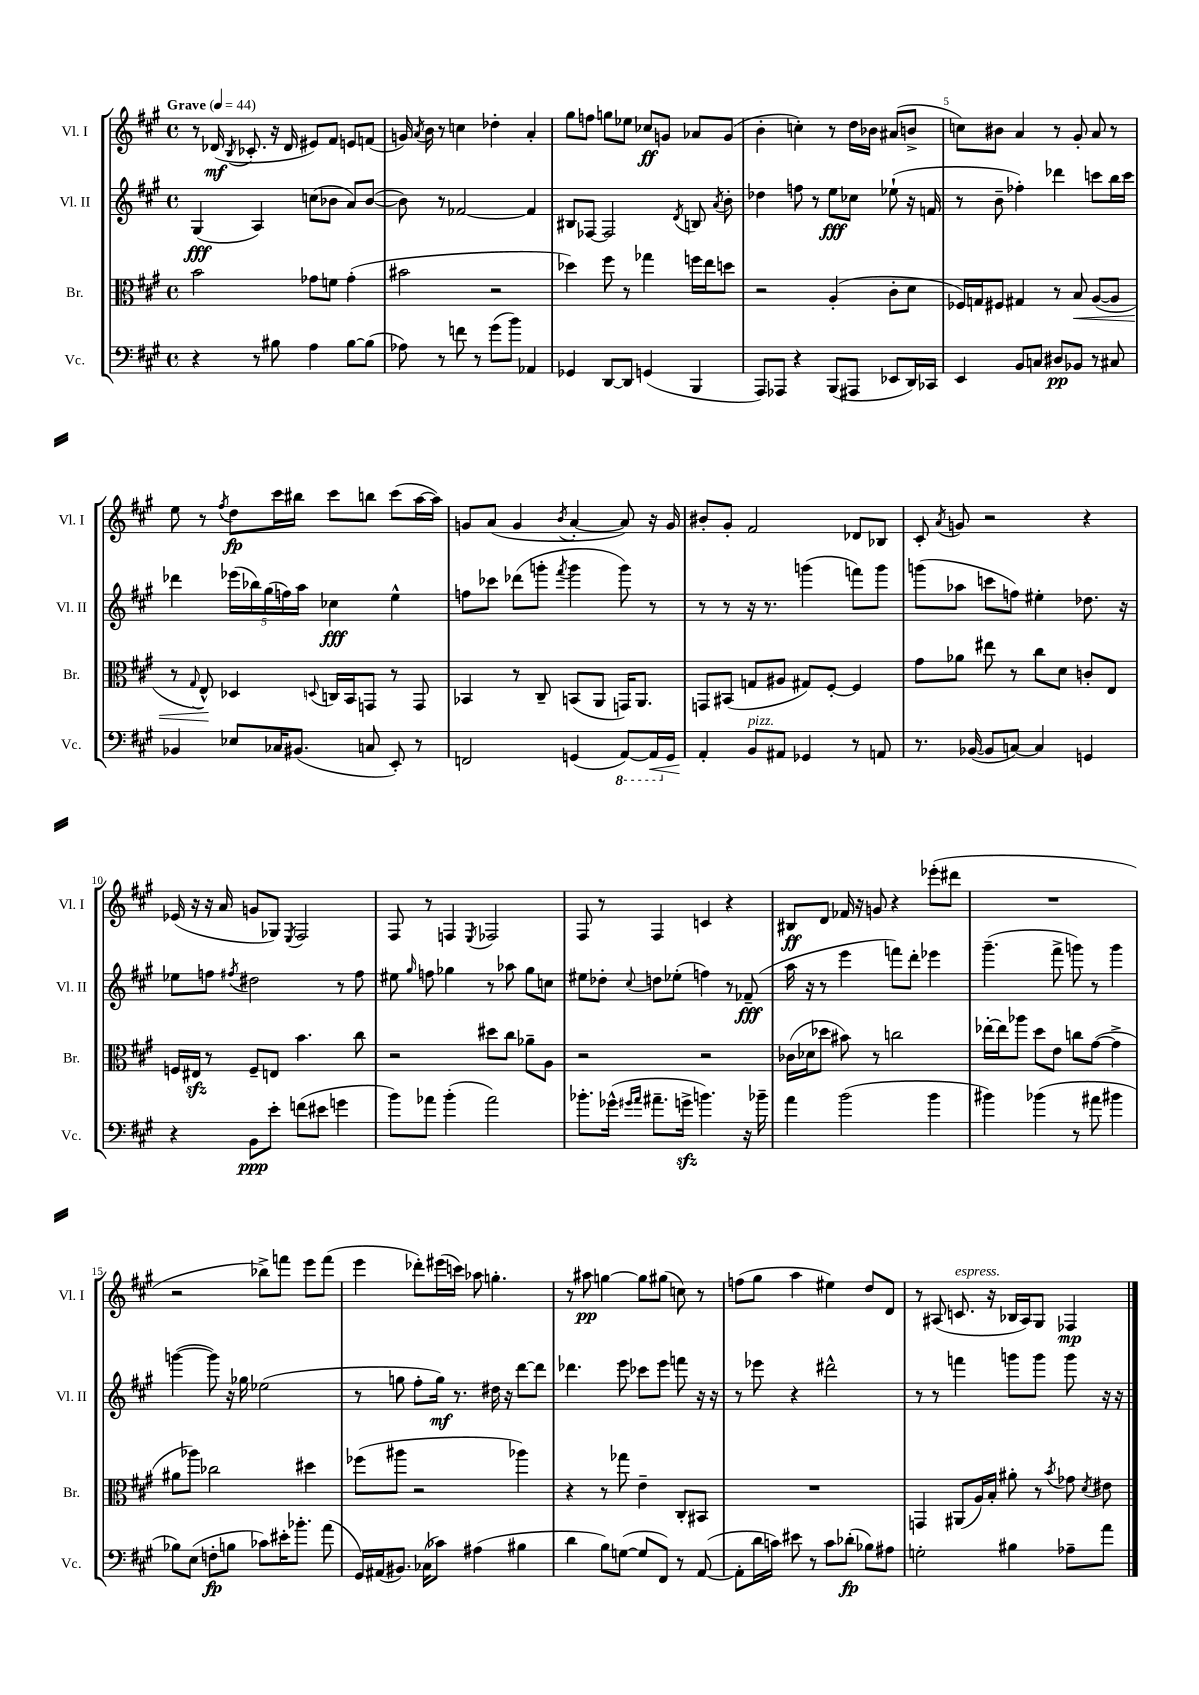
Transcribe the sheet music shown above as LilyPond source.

<<
\new StaffGroup <<
\new Staff = "s0" \with { instrumentName = "Vl. I" shortInstrumentName = "Vl. I" } {
    \clef treble \key a \major \defaultTimeSignature \time 4/4 \tempo "Grave" 4 = 44
    \autoBeamOff r8 des'16\mf( \acciaccatura { b8 } ces'8.-. r16 des'16 eis'8[) fis'8] e'8[ f'8]( |
    g'16) \acciaccatura { a'8 } b'16 r8 c''4 des''4-. a'4-. |
    gis''8[ f''8] g''8[ ees''8] ces''8[\ff g'8] aes'8[ g'8]( |
    b'4-. c''4-.) r8 d''16[ bes'16] ais'8[( b'8]-> |
    c''8[) bis'8] a'4 r8 gis'8-. a'8 r8 |
    e''8 r8 \acciaccatura { fis''8 } d''8[\fp cis'''16 bis''16] cis'''8[ b''8] cis'''8[( a''16~ a''16]) |
    g'8[ a'8]( g'4 \acciaccatura { b'8 } a'4~-. a'8) r16 g'16 |
    bis'8[-. gis'8]-. fis'2 des'8[ bes8] |
    cis'8-. \acciaccatura { a'8 } g'8 r2 r4 |
    ees'16( r16 r16 a'16 g'8[ ges8]) \acciaccatura { e8 } fis2 |
    fis8 r8 f4 \acciaccatura { e8 } fes2 |
    fis8 r8 fis4 c'4 r4 |
    bis8[\ff d'8] fes'16 r16 g'8 r4 ees'''8[-.( dis'''8] |
    R1 |
    r2 bes''8[->) f'''8] e'''8[ f'''8]( |
    e'''4 des'''8[-.) eis'''16( c'''16]) aes''8 g''4.-. |
    r8 ais''8\pp g''4~ g''8[ gis''8]( c''8) r8 |
    f''8[( gis''8] a''4 eis''4) d''8[ d'8] |
    r8 ais8( c'8.^\markup { \italic "espress." } r16 bes16[ ais16) gis8] fes4\mp \bar "|." |
}
\new Staff = "s1" \with { instrumentName = "Vl. II" shortInstrumentName = "Vl. II" } {
    \clef treble \key a \major \defaultTimeSignature \time 4/4
    \autoBeamOff gis4\fff( a4) c''8[( bes'8] a'8[) bes'8]~( |
    bes'8) r8 fes'2~ fes'4 |
    bis8[ fes8]~ fes2 \acciaccatura { d'8 } b8 \acciaccatura { a'8 } b'8-. |
    des''4 f''8 r8 e''8[\fff ces''8] ees''8-!( r16 f'16 |
    r8 b'8-- fes''4-.) des'''4 c'''8[ b''16 c'''16] |
    des'''4 \tuplet 5/4 { ees'''16[( bes''16) gis''16( f''16) a''16] } ces''4\fff e''4-^ |
    f''8[ ces'''8] des'''8[( g'''8]-. \acciaccatura { fis'''8 } g'''4 g'''8) r8 |
    r8 r8 r16 r8. g'''4( f'''8[) g'''8] |
    g'''8[( aes''8] c'''8[ f''8]) eis''4-. des''8. r16 |
    ees''8[ f''8] \acciaccatura { fis''8 } dis''2 r8 fis''8 |
    eis''8 \grace { gis''16 } f''8 ges''4 r8 aes''8 ges''8[ c''8] |
    eis''8[ des''8]-. \appoggiatura { cis''8 } d''8[ ees''8]-.( f''4) r8 fes'8--\fff( |
    a''16 r16 r8 e'''4 f'''8[) d'''8]-. ees'''4 |
    gis'''4.--( fis'''8-> g'''8) r8 g'''4 |
    g'''4~( g'''8) r16 ges''16 ees''2( |
    r8 g''8 fis''8[-. g''16]\mf) r8. dis''16 r16 d'''8[~ d'''8] |
    des'''4. e'''8 ces'''8[ e'''8] f'''8 r16 r16 |
    r8 ees'''8 r4 dis'''2-^ |
    r8 r8 f'''4 g'''8[ g'''8] g'''8 r16 r16 \bar "|." |
}
\new Staff = "s2" \with { instrumentName = "Br." shortInstrumentName = "Br." } {
    \clef alto \key a \major \defaultTimeSignature \time 4/4
    \autoBeamOff b'2 ges'8[ f'8] ges'4-.( |
    bis'2 r2 |
    des''4) fis''8 r8 ges''4 f''16[ e''16 d''8] |
    r2 a4-.( cis'8[-. d'8] |
    fes16[) g16 fis8] gis4 r8 b8\< a8[~( a8] |
    r8 \appoggiatura { gis8 } e8-^\!) des4 \appoggiatura { d8 } c16[ b,16 g,8] r8 g,8 |
    bes,4 r8 cis8-- b,8[( a,8] g,16[) a,8.] |
    g,8[ bis,8]( g8[ ais8] gis8[) fis8]~-. fis4 |
    gis'8[ aes'8] eis''8 r8 cis''8[ d'8] c'8[-. e8] |
    f16[ eis16]\sfz r8 f8[-- e8] b'4. cis''8 |
    r2 dis''8[ cis''8] aes'8[-- a8] |
    r2 r2 |
    ces'16[( des'16 des''8] bis'8) r8 c''2 |
    ees''16[~-. ees''16 aes''8] d''8[ e'8] c''8[ gis'8]~( gis'4-> |
    ais'8[ aes''8]) ces''2 dis''4 |
    fes''8[( ais''8] r2 aes''4) |
    r4 r8 ges''8 e'4-- cis8[-. bis,8] |
    R1 |
    g,4 ais,8[( a16) b16]-. ais'8-. r8 \acciaccatura { b'8 } ges'8 \acciaccatura { d'8 } eis'8 \bar "|." |
}
\new Staff = "s3" \with { instrumentName = "Vc." shortInstrumentName = "Vc." } {
    \clef bass \key a \major \defaultTimeSignature \time 4/4
    \autoBeamOff r4 r8 bis8 a4 bis8[~ bis8]( |
    aes8) r8 f'8 r8 gis'8[( b'8]) aes,4 |
    ges,4 d,8[~ d,8] g,4( b,,4 |
    a,,8[) aes,,8] r4 b,,8[( ais,,8] ees,8[ d,16) ces,16] |
    e,4 b,8[ c8] dis8[\pp bes,8] r8 cis8 |
    bes,4 ees8[ ces16 bis,8.]( c8 e,8-.) r8 |
    f,2 g,4( \ottava #-1 a,,8[~) a,,16\< \ottava #0 g,16] |
    a,4-.\! b,8[^\markup { \italic "pizz." } ais,8] ges,4 r8 a,8 |
    r8. bes,16~( bes,8[ c8]~) c4 g,4 |
    r4 b,8[\ppp e'8]-. f'8[( eis'8] g'4 |
    b'8[) aes'8] b'4-.( aes'2) |
    bes'8.[-. ges'16]-^( \grace { gis'16[ a'16] } ais'8.[-- g'16]->\sfz b'4.) r16 bes'16-- |
    a'4 b'2( b'4 |
    bis'4) bes'4( r8 ais'8 bis'4 |
    bes8[) e8]( f8[-.\fp b8] ces'8[) eis'16-. bes'8.]-. a'8( |
    gis,16[) ais,16( bis,8.]) ces16[( ces'8]) ais4( bis4 |
    d'4 b8[) g8]~( g8[ fis,8]) r8 a,8~( |
    a,8[-. d'16 c'16]) eis'8 r8 c'8[ des'8]-.\fp( bes8[) ais8] |
    g2-. bis4 aes8[-- a'8] \bar "|." |
}
>>
>>
\layout { \context { \Score \override BarNumber.break-visibility = ##(#f #t #t) barNumberVisibility = #(every-nth-bar-number-visible 5) } }
